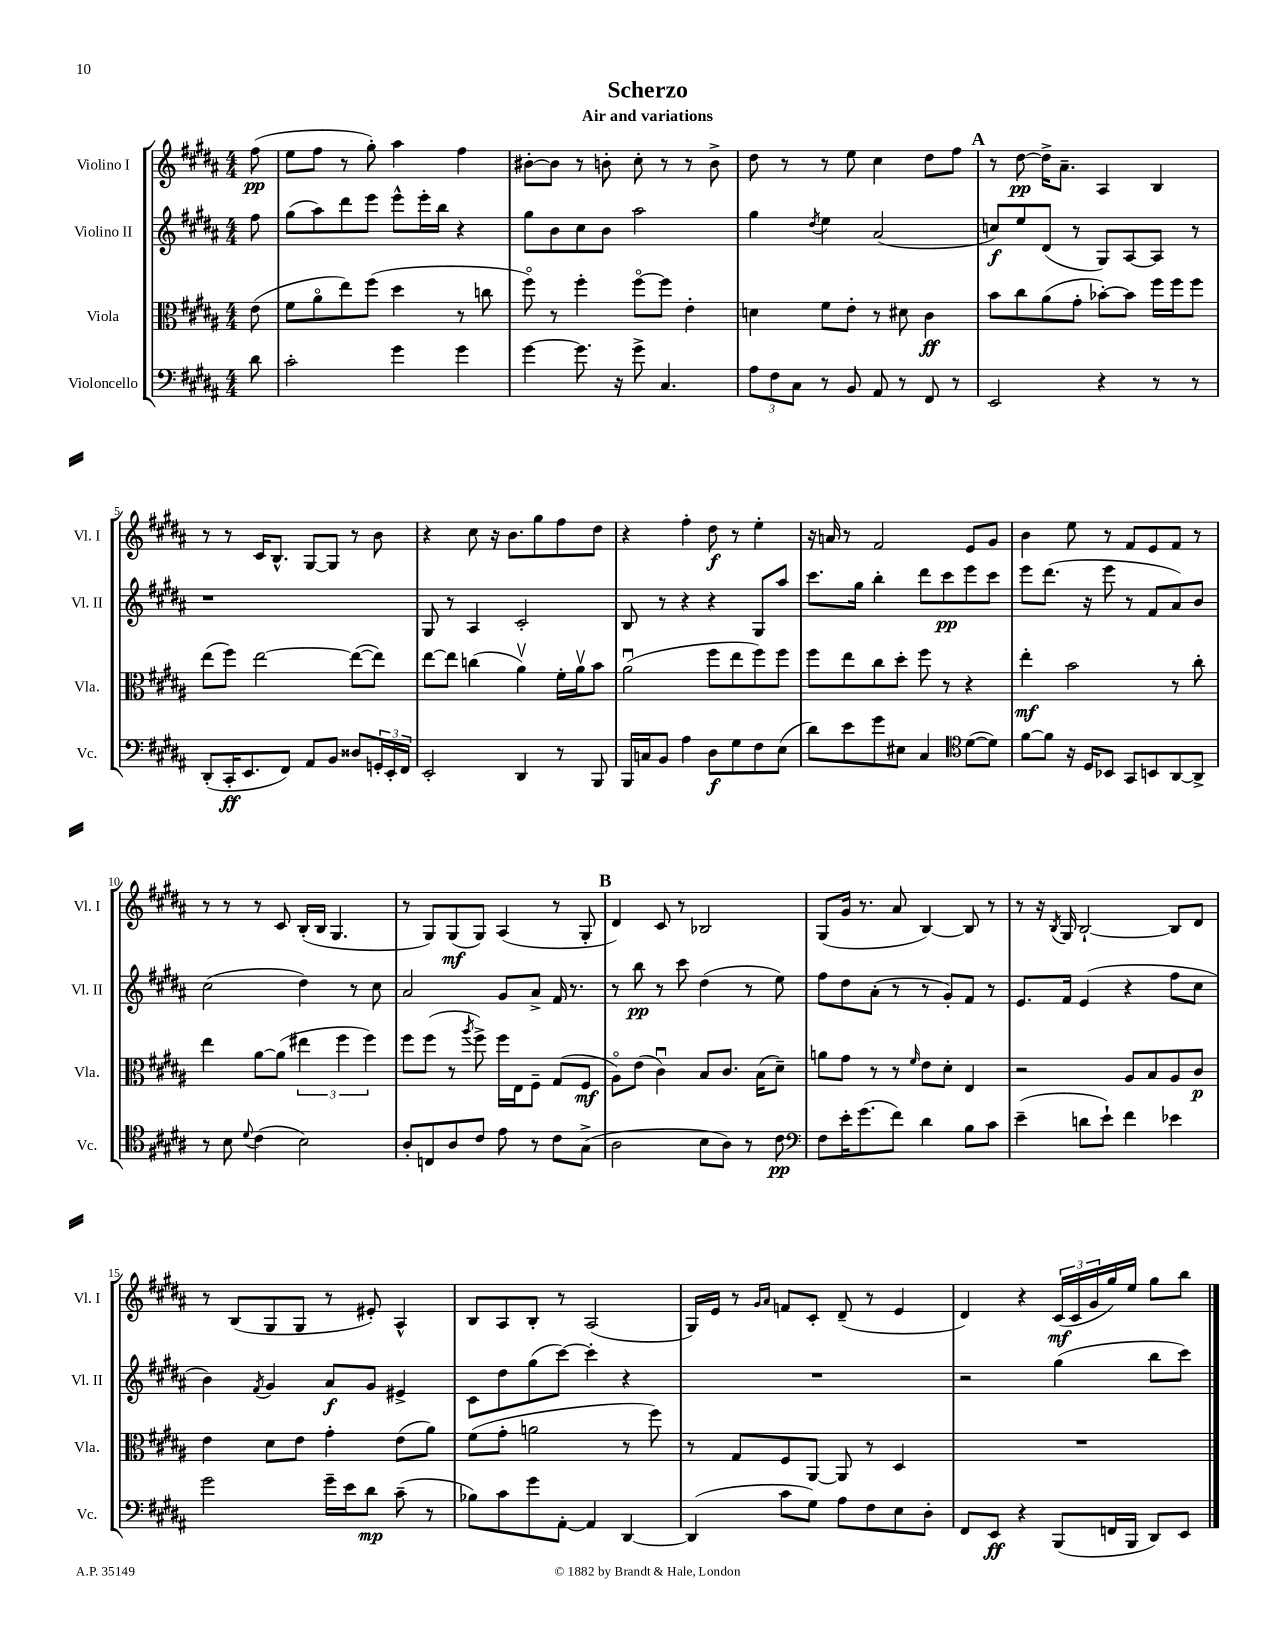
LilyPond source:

\header { title = "Scherzo" subtitle = "Air and variations" }
<<
\new StaffGroup <<
\new Staff = "s0" \with { instrumentName = "Violino I" shortInstrumentName = "Vl. I" } {
    \clef treble \key b \major \numericTimeSignature \time 4/4 \partial 8
    fis''8\pp( |
    e''8 fis''8 r8 gis''8-.) ais''4 fis''4 |
    bis'8~-. bis'8 r8 b'8-. cis''8-. r8 r8 b'8-> |
    dis''8 r8 r8 e''8 cis''4 dis''8 fis''8 |
    \mark \markup { \bold "A" } r8 dis''8~\pp dis''16-> ais'8.-- ais4 b4 |
    r8 r8 cis'16 b8.-^ gis8~ gis8 r8 b'8 |
    r4 cis''8 r16 b'8. gis''8 fis''8 dis''8 |
    r4 fis''4-. dis''8\f r8 e''4-. |
    r16 a'16 r8 fis'2 e'8 gis'8 |
    b'4 e''8 r8 fis'8 e'8 fis'8 r8 |
    r8 r8 r8 cis'8 b16-.( b16 gis4. |
    r8 gis8) gis8\mf( gis8) ais4( r8 gis8-. |
    \mark \markup { \bold "B" } dis'4) cis'8 r8 bes2 |
    gis8( gis'16 r8. ais'8 b4~) b8 r8 |
    r8 r16 \acciaccatura { b8 } gis16 b2~-! b8 dis'8 |
    r8 b8( gis8 gis8 r8 eis'8-.) ais4-^ |
    b8 ais8 b8-. r8 ais2( |
    gis16) e'16 r8 \grace { gis'16 ais'16 } f'8 cis'8-. dis'8--( r8 e'4 |
    dis'4) r4 \tuplet 3/2 { cis'16\mf( cis'16 gis'16 } gis''16) e''16 gis''8 b''8 \bar "|." |
}
\new Staff = "s1" \with { instrumentName = "Violino II" shortInstrumentName = "Vl. II" } {
    \clef treble \key b \major \numericTimeSignature \time 4/4 \partial 8
    fis''8 |
    gis''8( ais''8) dis'''8 e'''8 e'''8-^ e'''16-. b''16 r4 |
    gis''8 b'8 cis''8 b'8 ais''2 |
    gis''4 \acciaccatura { dis''8 } e''4 ais'2( |
    \mark \markup { \bold "A" } c''8\f) e''8 dis'8( r8 gis8) ais8~ ais8 r8 |
    r1 |
    gis8 r8 ais4 cis'2-. |
    b8 r8 r4 r4 gis8 ais''8 |
    cis'''8. gis''16 b''4-. dis'''8 cis'''8\pp e'''8 cis'''8 |
    e'''8 dis'''8.( r16 e'''8 r8 fis'8 ais'8) b'8 |
    cis''2( dis''4) r8 cis''8 |
    ais'2 gis'8 ais'8-> fis'16 r8. |
    \mark \markup { \bold "B" } r8 b''8\pp r8 cis'''8 dis''4( r8 e''8) |
    fis''8 dis''8 ais'8-.( r8 r8 gis'8-.) fis'8 r8 |
    e'8. fis'16 e'4( r4 fis''8 cis''8 |
    b'4) \acciaccatura { fis'8 } gis'4 ais'8\f gis'8 eis'4-> |
    cis'8 dis''8 gis''8( cis'''8~) cis'''4-. r4 |
    R1 |
    r2 gis''4( b''8 cis'''8) \bar "|." |
}
\new Staff = "s2" \with { instrumentName = "Viola" shortInstrumentName = "Vla." } {
    \clef alto \key b \major \numericTimeSignature \time 4/4 \partial 8
    e'8( |
    fis'8 ais'8\flageolet e''8) fis''8( dis''4 r8 c''8 |
    fis''8\flageolet) r8 fis''4-. fis''8~\flageolet fis''8 e'4-. |
    d'4 fis'8 e'8-. r8 dis'8 cis'4\ff |
    \mark \markup { \bold "A" } b'8 cis''8 ais'8( gis'8-. bes'8~-.) bes'8 fis''16 fis''16 fis''8 |
    e''8( fis''8) e''2~ e''8~( e''8) |
    e''8~ e''8 c''4( ais'4\upbow) fis'16-. ais'16\upbow b'8 |
    ais'2\downbow( fis''8 e''8 fis''8) fis''8 |
    fis''8 e''8 cis''8 dis''8-. fis''8 r8 r4 |
    e''4-.\mf b'2 r8 cis''8-. |
    e''4 ais'8~ ais'8( \tuplet 3/2 { eis''4 fis''4 fis''4) } |
    fis''8 fis''8( r8 \acciaccatura { ais''8 } fis''8->) fis''16 e16 fis8-- gis8( fis8\mf |
    \mark \markup { \bold "B" } ais8\flageolet) e'8( cis'4\downbow) b8 cis'8. b16( dis'8--) |
    a'8 gis'8 r8 r8 \grace { fis'16 } e'8 dis'8-. e4 |
    r2 ais8 b8 ais8 cis'8\p |
    e'4 dis'8 e'8 gis'4-. e'8( ais'8) |
    fis'8( gis'8-. a'2 r8 fis''8) |
    r8 gis8 fis8 ais,8~ ais,8 r8 dis4 |
    R1 \bar "|." |
}
\new Staff = "s3" \with { instrumentName = "Violoncello" shortInstrumentName = "Vc." } {
    \clef bass \key b \major \numericTimeSignature \time 4/4 \partial 8
    dis'8 |
    cis'2-. gis'4 gis'4 |
    gis'4~ gis'8. r16 gis'8-> cis4. |
    \tuplet 3/2 { ais8 fis8 cis8 } r8 b,8 ais,8 r8 fis,8 r8 |
    \mark \markup { \bold "A" } e,2 r4 r8 r8 |
    dis,8-.( cis,16-.\ff e,8. fis,8) ais,8 b,8 disis8 \tuplet 3/2 { g,16-. e,16-. fis,16 } |
    e,2-. dis,4 r8 b,,8 |
    b,,16 c16 b,8 ais4 dis8\f gis8 fis8 e8( |
    dis'8) e'8 gis'8 eis8 cis4 \clef tenor dis'8~( dis'8) |
    fis'8~ fis'8 r16 dis16 bes,8 gis,8 b,8 ais,8~ ais,8-> |
    r8 b8 \appoggiatura { dis'8 } cis'4( b2) |
    ais8-. c8 ais8 cis'8 e'8 r8 cis'8 gis8->( |
    \mark \markup { \bold "B" } ais2 b8 ais8) r8 cis'8\pp |
    \clef bass fis8 e'16-. gis'8.( fis'8) dis'4 b8 cis'8 |
    e'4--( d'8 e'8-!) fis'4 ees'4 |
    gis'2 gis'16-- e'16 dis'8\mp cis'8--( r8 |
    bes8) cis'8 gis'8 ais,8~-. ais,4 dis,4~ |
    dis,4( cis'8 gis8) ais8 fis8 e8 dis8-. |
    fis,8 e,8\ff r4 b,,8( f,16 b,,16 dis,8) e,8 \bar "|." |
}
>>
>>
